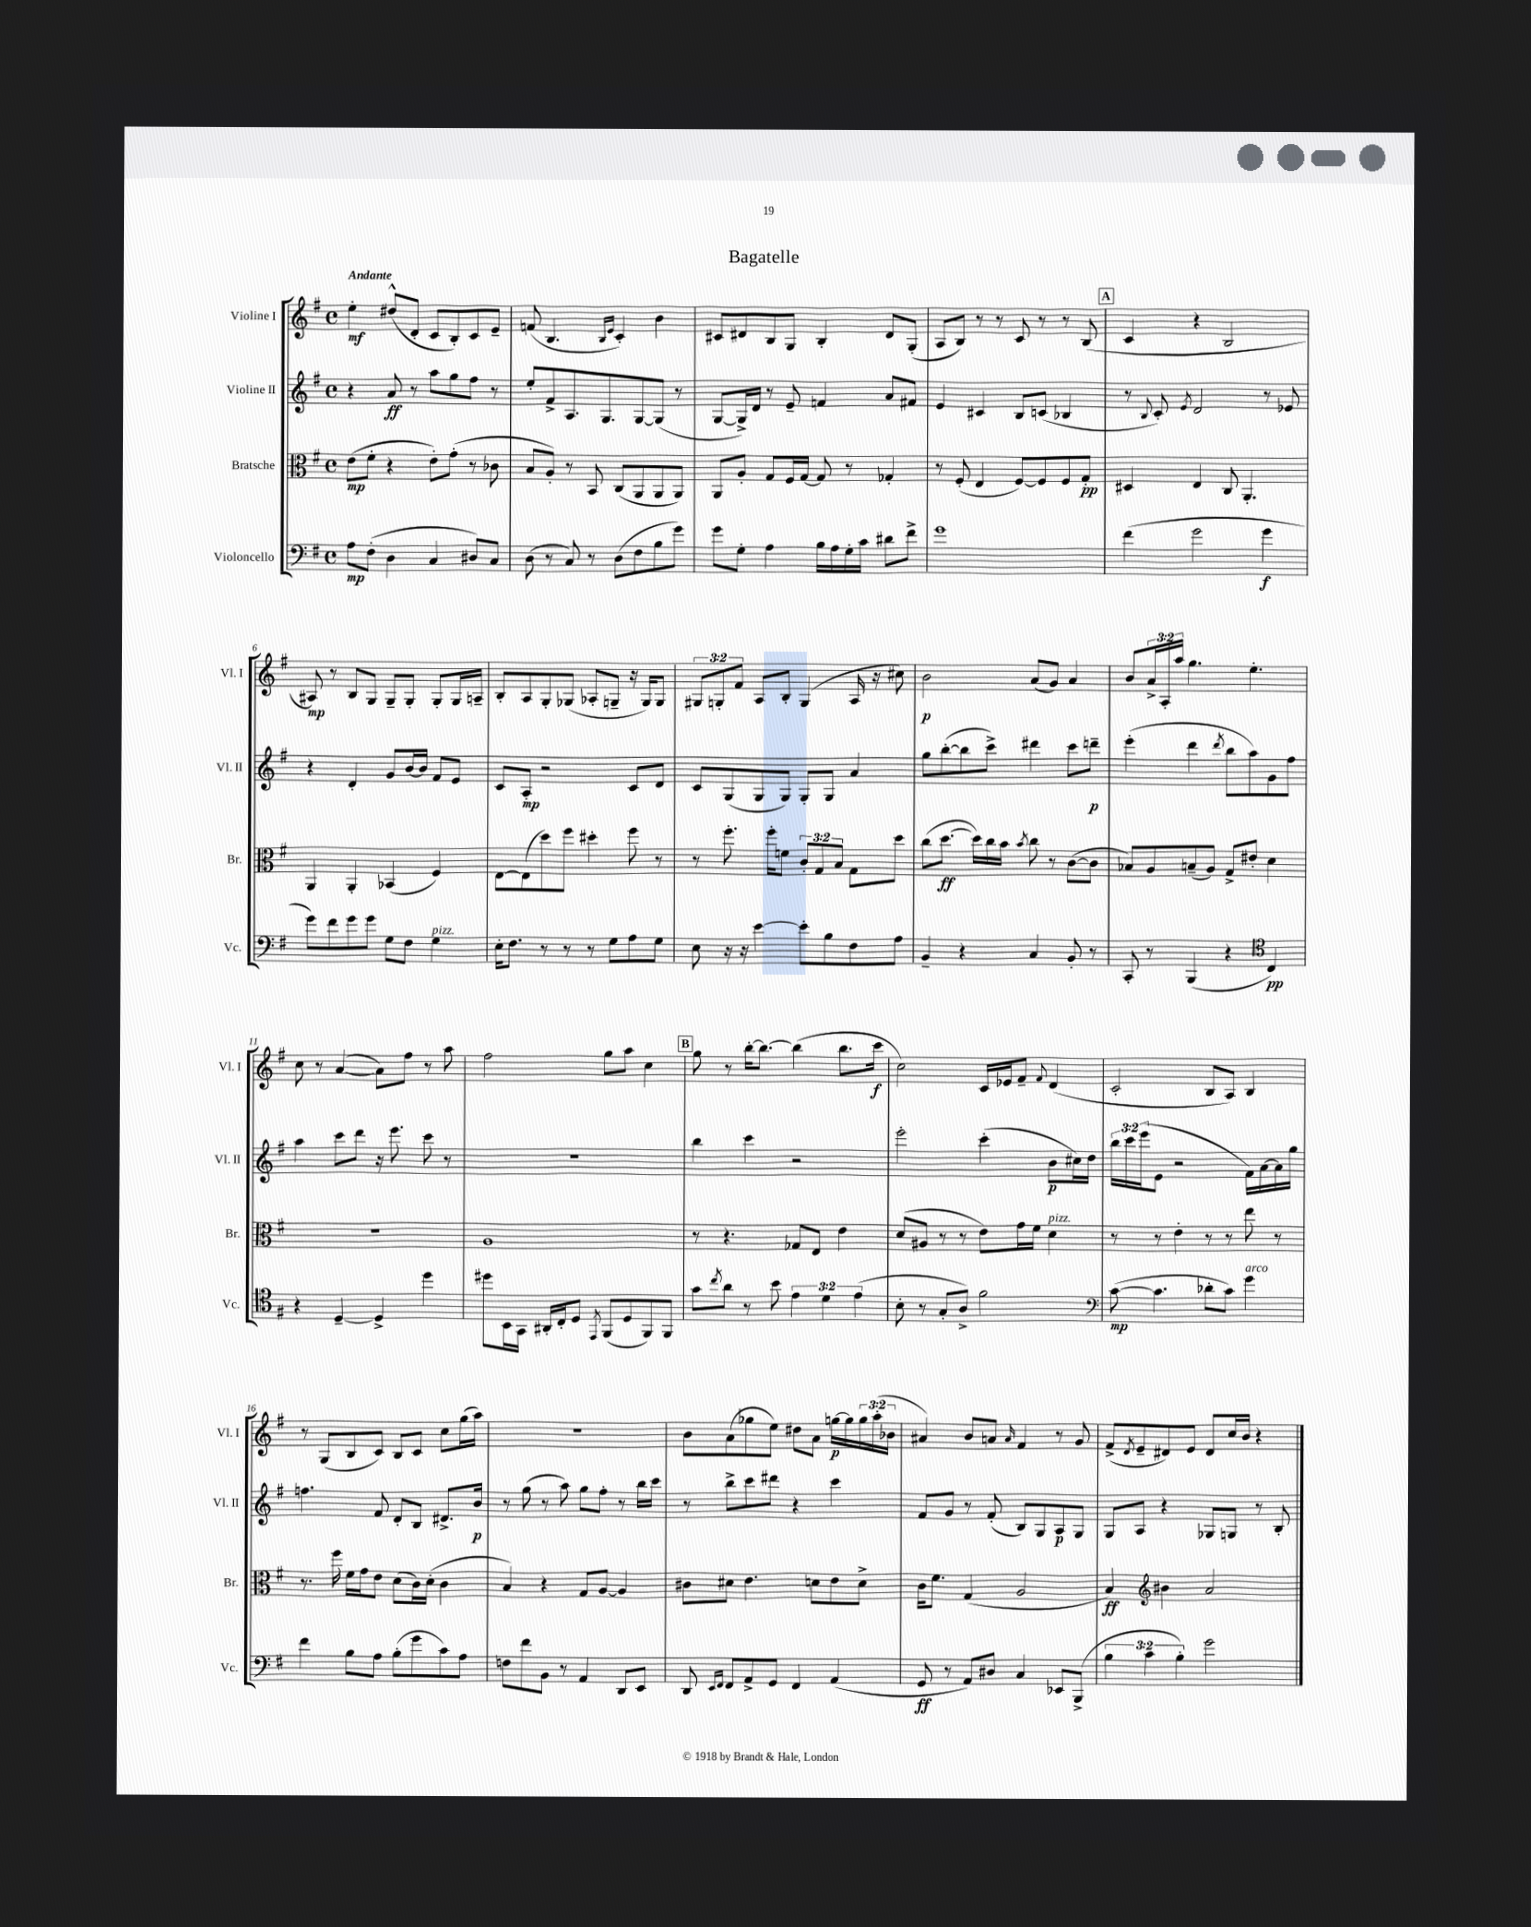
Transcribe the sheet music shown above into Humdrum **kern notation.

**kern	**dynam	**kern	**dynam	**kern	**dynam	**kern	**dynam
*part4	*part4	*part3	*part3	*part2	*part2	*part1	*part1
*staff4	*staff4	*staff3	*staff3	*staff2	*staff2	*staff1	*staff1
*I"Violoncello	*	*I"Bratsche	*	*I"Violine II	*	*I"Violine I	*
*I'Vc.	*	*I'Br.	*	*I'Vl. II	*	*I'Vl. I	*
*clefF4	*	*clefC3	*	*clefG2	*	*clefG2	*
*k[f#]	*	*k[f#]	*	*k[f#]	*	*k[f#]	*
*M4/4	*	*M4/4	*	*M4/4	*	*M4/4	*
*met(c)	*	*met(c)	*	*met(c)	*	*met(c)	*
=1	=1	=1	=1	=1	=1	=1	=1
!	!	!	!	!	!	!LO:TX:a:B:t=Andante	!
8A\L	mp	(8e\L	mp	4r	.	4ee'\	mf
(8F#'\J	.	8f#'\J	.	.	.	.	.
4D\	.	4r	.	8a/	ff	(8dd#X^^/L	.
.	.	.	.	8r	.	8d'/J	.
4C/	.	8e'\L)	.	8aa\L	.	8c/L	.
.	.	(8g'\J	.	8gg\	.	8B'/)	.
8D#X/L)	.	8r	.	8ff#\J	.	8c/	.
8C/J	.	8c-X\	.	8r	.	8e~/J	.
=2	=2	=2	=2	=2	=2	=2	=2
(8D\	.	8B/L	.	8ee'/L	.	(8fn/	.
8r	.	8A'/J)	.	8f#^/	.	4.B/	.
8C/)	.	8r	.	8.A/	.	.	.
8r	.	8BB/	.	.	.	.	.
.	.	.	.	8.G/	.	.	.
.	.	.	.	.	.	16qqB/LL	.
.	.	.	.	.	.	16qqe/JJ	.
(8D\L	.	(8C/L	.	.	.	4c'/)	.
8F#\	.	8AA/	.	[8G/	.	.	.
8B\	.	8AA/	.	(8G/J]	.	4b\	.
8g\J)	.	8AA/J)	.	8r	.	.	.
=3	=3	=3	=3	=3	=3	=3	=3
8g\L	.	8AA/L	.	[8G/L	.	8c#X/L	.
8G'\J	.	8A'/J	.	16G^/L])	.	8d#X/	.
.	.	.	.	16d/JJ	.	.	.
4A\	.	8G/L	.	8r	.	8B/	.
.	.	16F#/L	.	8e~/	.	8G/J	.
.	.	[16G/JJ	.	.	.	.	.
16B\LL	.	8G/]	.	4fn/	.	4B'/	.
16A\	.	.	.	.	.	.	.
16G'\	.	8r	.	.	.	.	.
16c\JJ	.	.	.	.	.	.	.
8d#X\L	.	4G-X'/	.	8a/L	.	8d#/L	.
8f#^\J	.	.	.	8f#X/J	.	(8G'/J	.
=4	=4	=4	=4	=4	=4	=4	=4
1g	.	8r	.	4e/	.	8A/L	.
.	.	(8F#'/	.	.	.	8B/J)	.
.	.	4E/	.	4c#X/	.	8r	.
.	.	.	.	.	.	8r	.
.	.	[8F#/L)	.	8B/L	.	8c/	.
.	.	8F#/]	.	(8cn/J	.	8r	.
.	.	8F#/	.	4B-X/	.	8r	.
.	.	8G'/J	pp	.	.	(8B/	.
!!LO:REH:place=s1:t=A
=5	=5	=5	=5	=5	=5	=5	=5
(4f#\	.	4D#X/	.	8r	.	4c/	.
.	.	.	.	8qqB/	.	.	.
.	.	.	.	8c'/)	.	.	.
.	.	.	.	8qe/	.	.	.
2g\	.	4E/	.	2d/	.	4r	.
.	.	8C/	.	.	.	2B/	.
.	.	4.AA'/	.	.	.	.	.
4g\	f	.	.	8r	.	.	.
.	.	.	.	8e-X/	.	.	.
!!LO:LB:g=z
=6	=6	=6	=6	=6	=6	=6	=6
8g\L)	.	4AA/	.	4r	.	8A#X/)	mp
8f#\	.	.	.	.	.	8r	.
8g\	.	4AA'/	.	4d'/	.	8B/L	.
8g\J	.	.	.	.	.	8G/J	.
8G\L	.	(4BB-X/	.	8g/L	.	8G~/L	.
8F#\J	.	.	.	[16b/L	.	8G'/J	.
.	.	.	.	16b/JJ]	.	.	.
!LO:TX:a:i:t=pizz.	!	!	!	!	!	!	!
4G\	.	4F#/)	.	8f#/L	.	8G'/L	.
.	.	.	.	8e/J	.	16G/L	.
.	.	.	.	.	.	16An~/JJ	.
=7	=7	=7	=7	=7	=7	=7	=7
16E'\KL	.	[8E\L	.	8c/L	.	8B'/L	.
8.F#\J	.	.	.	.	.	.	.
.	.	(8E\]	.	8A'/J	mp	8A/	.
8r	.	8dd\)	.	2r	.	8G'/	.
8r	.	8ff#\J	.	.	.	(8G-X/J	.
8r	.	4dd#X'\	.	.	.	8A-X'/L	.
8G\L	.	.	.	.	.	8Gn~/J	.
8A\	.	8ff#\	.	8c/L	.	16r	.
.	.	.	.	.	.	16G/KL)	.
8G\J	.	8r	.	8d/J	.	8G/J	.
=8	=8	=8	=8	=8	=8	=8	=8
8E\	.	8r	.	8c/L	.	12G#X/L	.
.	.	.	.	.	.	12Gn'/	.
16r	.	8.ff#'\	.	(8G/	.	.	.
.	.	.	.	.	.	12f#/J	.
16r	.	.	.	.	.	.	.
[4e\	.	.	.	8G/	.	8A/L	.
.	.	16ff#'\KL	.	.	.	.	.
.	.	8fn\J	.	8G/J)	.	8B'/J	.
8e'\L]	.	12c'/L	.	8G'/L	.	(4G/	.
.	.	12G/	.	.	.	.	.
8B\	.	.	.	8G/J	.	.	.
.	.	12B/J	.	.	.	.	.
8F#\	.	8G\L	.	4a/	.	16A/	.
.	.	.	.	.	.	16r	.
8A\J	.	8dd\J	.	.	.	8cc#X\)	.
=9	=9	=9	=9	=9	=9	=9	=9
4BB~/	.	(8cc\L	.	8gg\L	.	2b\	p
.	.	[8.dd\J	ff	([8bb'\	.	.	.
4r	.	.	.	8bb\]	.	.	.
.	.	16dd\LL])	.	.	.	.	.
.	.	16cc\	.	8ccc^\J)	.	.	.
.	.	16b\JJ	.	.	.	.	.
.	.	8qb/	.	.	.	.	.
4C/	.	8cc\	.	4ddd#X\	.	(8a/L	.
.	.	8r	.	.	.	8g/J)	.
8BB'/	.	([8c\L	.	8ccc\L	.	4a/	.
8r	.	8c\J]	.	8dddn~\J	p	.	.
=10	=10	=10	=10	=10	=10	=10	=10
8CC'/	.	8B-X/L)	.	(4eee'\	.	8b/L	.
8r	.	8A/	.	.	.	24a^/L	.
.	.	.	.	.	.	24A'/	.
.	.	.	.	.	.	24aa/JJ	.
(4BBB/	.	(8Bn~/	.	4ddd\	.	4.gg\	.
.	.	8A/J)	.	.	.	.	.
.	.	.	.	8qddd/	.	.	.
4r	.	8G^/L	.	8bb\L	.	.	.
.	.	8e#X'/J	.	8aa\)	.	4.ee'\	.
*clefC4	*	*	*	*	*	*	*
4C/)	pp	4d\	.	8g\	.	.	.
.	.	.	.	8ff#\J	.	.	.
!!LO:LB:g=z
=11	=11	=11	=11	=11	=11	=11	=11
4r	.	1r	.	4aa\	.	8cc\	.
.	.	.	.	.	.	8r	.
[4D~/	.	.	.	8ccc\L	.	([4a/	.
.	.	.	.	8ddd\J	.	.	.
4D^/]	.	.	.	16r	.	8a\L])	.
.	.	.	.	8.eee\	.	.	.
.	.	.	.	.	.	8ff#\J	.
4dd\	.	.	.	8ccc\	.	8r	.
.	.	.	.	8r	.	8aa\	.
=12	=12	=12	=12	=12	=12	=12	=12
8dd#X\L	.	1A	.	1r	.	2ff#\	.
16BB\L	.	.	.	.	.	.	.
16GG\JJ	.	.	.	.	.	.	.
16AA#X'/LL	.	.	.	.	.	.	.
16C'/J	.	.	.	.	.	.	.
8D/J	.	.	.	.	.	.	.
8qEE/	.	.	.	.	.	.	.
(8FF#/L	.	.	.	.	.	8gg\L	.
8D/	.	.	.	.	.	8aa\J	.
8FF#/)	.	.	.	.	.	4cc\	.
8FF#/J	.	.	.	.	.	.	.
!!LO:REH:place=s1:t=B
=13	=13	=13	=13	=13	=13	=13	=13
8g\L	.	8r	.	4bb\	.	8gg\	.
8qcc/	.	.	.	.	.	.	.
8a\J	.	4.r	.	.	.	8r	.
8r	.	.	.	4ccc\	.	[16bb'\KL	.
.	.	.	.	.	.	8.bb\J_	.
8b\	.	.	.	.	.	.	.
6e\	.	8G-X/L	.	2r	.	(4bb\]	.
.	.	8E/J	.	.	.	.	.
6d\	.	.	.	.	.	.	.
.	.	4e\	.	.	.	8.bb\L	.
(6e\	.	.	.	.	.	.	.
.	.	.	.	.	.	16ccc\Jk	f
=14	=14	=14	=14	=14	=14	=14	=14
8B'\	.	(8d/L	.	2eee'\	.	2cc\)	.
8r	.	8A#X/J	.	.	.	.	.
8G'/L	.	8r	.	.	.	.	.
8A^/J)	.	8r	.	.	.	.	.
2f#\	.	8e\L)	.	(4ccc'\	.	16c/LL	.
.	.	.	.	.	.	16e-X/J	.
.	.	16g\L	.	.	.	8f#~/J	.
.	.	16f#\JJ	.	.	.	.	.
.	.	.	.	.	.	8qqf#/	.
!	!	!LO:TX:a:i:t=pizz.	!	!	!	!	!
.	.	4d\	.	8b\L	p	(4d/	.
.	.	.	.	16cc#X\L)	.	.	.
.	.	.	.	16dd\JJ	.	.	.
=15	=15	=15	=15	=15	=15	=15	=15
*clefF4	*	*	*	*	*	*	*
([8c\	mp	8r	.	24bb\LL	.	2c'/	.
.	.	.	.	24ccc\	.	.	.
.	.	.	.	(24eee\J	.	.	.
4.c\]	.	8r	.	8e\J	.	.	.
.	.	4e'\	.	2r	.	.	.
8d-X'\L	.	8r	.	.	.	8B/L	.
8c\J)	.	8r	.	.	.	8A/J)	.
!LO:TX:a:i:t=arco	!	!	!	!	!	!	!
4g\	.	8ee\	.	16f#\LL)	.	4B/	.
.	.	.	.	[16a\	.	.	.
.	.	8r	.	16a\]	.	.	.
.	.	.	.	16gg\JJ	.	.	.
!!LO:LB:g=z
=16	=16	=16	=16	=16	=16	=16	=16
4f#\	.	8.r	.	4.ffn\	.	8r	.
.	.	.	.	.	.	(8G/L	.
.	.	16ff#\	.	.	.	.	.
8B\L	.	16f#\LL	.	.	.	8B/	.
.	.	16g\J	.	.	.	.	.
8A\J	.	8e\J	.	8f#/	.	8c/J)	.
(8B'\L	.	(8d\L	.	8d'/L	.	8B/L	.
8g\	.	16c\L)	.	8B/J	.	8c/J	.
.	.	(16d'\JJ	.	.	.	.	.
8c\)	.	4c\	.	8.d#X^/L	.	8cc\L	.
8A\J	.	.	.	.	.	(16gg\L	.
.	.	.	.	16b/Jk	p	16aa\JJ)	.
=17	=17	=17	=17	=17	=17	=17	=17
8Fn\L	.	4B/)	.	8r	.	1r	.
8f#\	.	.	.	(8gg\	.	.	.
8BB\J	.	4r	.	8r	.	.	.
8r	.	.	.	8aa\)	.	.	.
4AA/	.	8G/L	.	8gg\L	.	.	.
.	.	[8A/J	.	8ff#'\J	.	.	.
8DD/L	.	4A/]	.	8r	.	.	.
8EE/J	.	.	.	16bb\LL	.	.	.
.	.	.	.	16ccc\JJ	.	.	.
=18	=18	=18	=18	=18	=18	=18	=18
8DD/	.	8c#X\L	.	8r	.	8b\L	.
16qqEE/LL	.	.	.	.	.	.	.
16qqFF#/JJ	.	.	.	.	.	.	.
8FF#/L	.	8d#X\J	.	8bb^\L	.	(8a\	.
8AA^/	.	4.e\	.	8ccc\	.	8gg-X\	.
8GG/J	.	.	.	8ddd#X\J	.	8ee\J)	.
4FF#/	.	.	.	4r	.	8dd#X\L	.
.	.	8dn\L	.	.	.	8a\J	.
(4AA/	.	8e\	.	4ccc\	.	[16ggn\LL	p
.	.	.	.	.	.	16gg\]	.
.	.	8d^\J	.	.	.	24gg\	.
.	.	.	.	.	.	(24aa'\	.
.	.	.	.	.	.	24b-X\JJ	.
=19	=19	=19	=19	=19	=19	=19	=19
8GG/	ff	16c\KL	.	8f#/L	.	4a#X/)	.
.	.	8.f#\J	.	.	.	.	.
8r	.	.	.	8g/J	.	.	.
8AA/L)	.	(4G/	.	8r	.	8b/L	.
8D#X/J	.	.	.	(8f#'/	.	8an/J	.
.	.	.	.	.	.	16qqa/	.
4C/	.	2A/	.	8B/L)	.	4f#/	.
.	.	.	.	8G/	.	.	.
8EE-X/L	.	.	.	8A/	p	8r	.
(8BBB^/J	.	.	.	8G/J	.	8g/	.
=20	=20	=20	=20	=20	=20	=20	=20
6B\	.	4B/)	ff	8G/L	.	(8f#^/L	.
.	.	.	.	.	.	8qd/	.
.	.	.	.	8A/J	.	8e~/	.
6c\	.	.	.	.	.	.	.
*	*	*clefG2	*	*	*	*	*
.	.	4b#X\	.	4r	.	8d#X/)	.
6B'\)	.	.	.	.	.	.	.
.	.	.	.	.	.	8e/J	.
2g\	.	2a/	.	8G-X/L	.	8d#/L	.
.	.	.	.	8Gn/J	.	16cc/L	.
.	.	.	.	.	.	16b/JJ	.
.	.	.	.	8r	.	4r	.
.	.	.	.	8B'/	.	.	.
==	==	==	==	==	==	==	==
*-	*-	*-	*-	*-	*-	*-	*-
